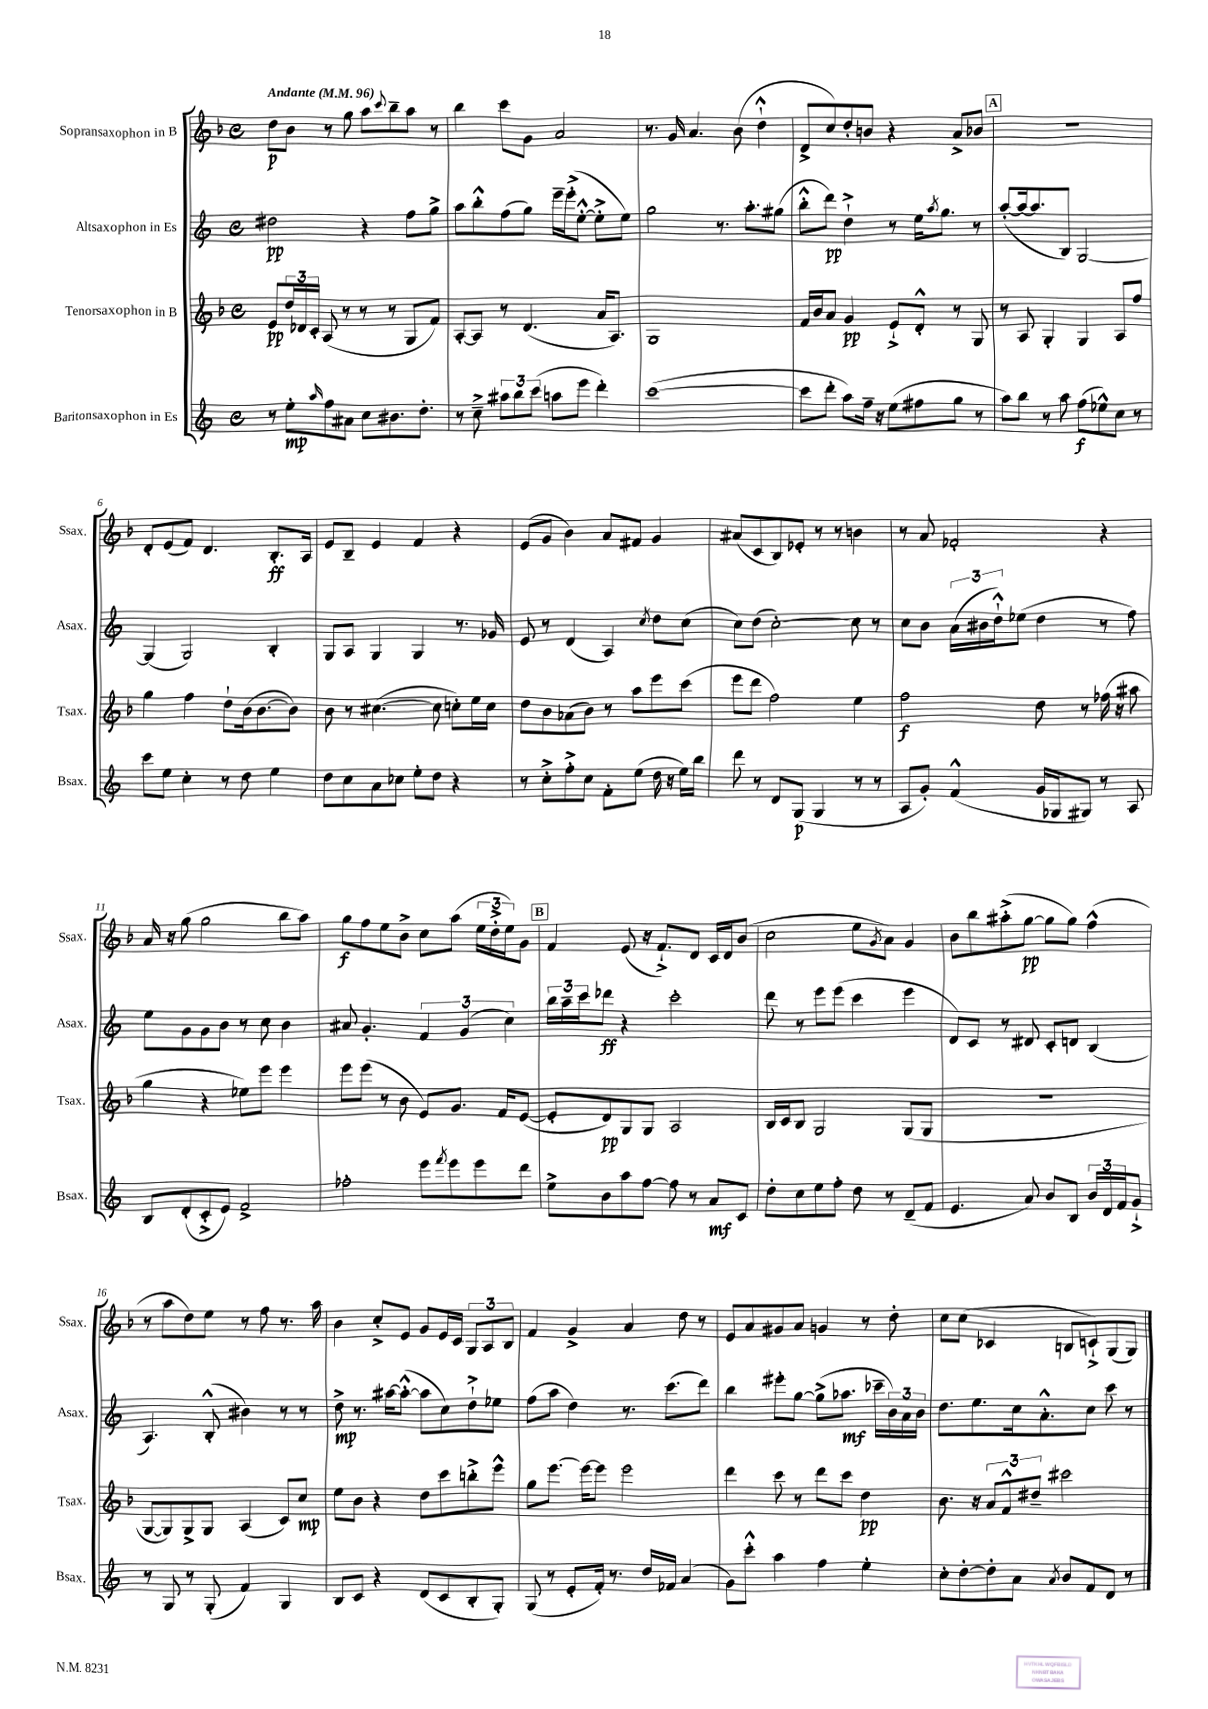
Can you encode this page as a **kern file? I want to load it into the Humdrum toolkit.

**kern	**dynam	**kern	**dynam	**kern	**dynam	**kern	**dynam
*part4	*part4	*part3	*part3	*part2	*part2	*part1	*part1
*staff4	*staff4	*staff3	*staff3	*staff2	*staff2	*staff1	*staff1
*I"Baritonsaxophon in Es	*	*I"Tenorsaxophon in B	*	*I"Altsaxophon in Es	*	*I"Sopransaxophon in B	*
*I'Bsax.	*	*I'Tsax.	*	*I'Asax.	*	*I'Ssax.	*
*clefG2	*	*clefG2	*	*clefG2	*	*clefG2	*
*k[]	*	*k[b-]	*	*k[]	*	*k[b-]	*
*M4/4	*	*M4/4	*	*M4/4	*	*M4/4	*
*met(c)	*	*met(c)	*	*met(c)	*	*met(c)	*
*MM96	*	*MM96	*	*MM96	*	*MM96	*
=1	=1	=1	=1	=1	=1	=1	=1
!	!	!	!	!	!	!LO:TX:a:B:t=Andante	!
8r	.	8e/L	pp	2dd#X\	pp	8dd\L	p
8ee'\L	mp	24dd/L	.	.	.	8b-\J	.
.	.	24d-X/	.	.	.	.	.
.	.	24c'/JJ	.	.	.	.	.
16qqaa/	.	.	.	.	.	.	.
8ff\	.	(8A/	.	.	.	8r	.
8a#X\J	.	8r	.	.	.	8gg\	.
8cc\L	.	8r	.	4r	.	8aa\L	.
.	.	.	.	.	.	8qqccc/	.
8.b#X\	.	8r	.	.	.	8bb-~\	.
.	.	8G/L	.	8ff\L	.	8aa\J	.
8.dd'\J	.	.	.	.	.	.	.
.	.	8f/J)	.	8gg^\J	.	8r	.
=2	=2	=2	=2	=2	=2	=2	=2
8r	.	[8A'/L	.	8aa\L	.	4bb-\	.
8cc~^\	.	8A/J]	.	8bb'^^\	.	.	.
12aa#X\L	.	8r	.	(8ff\	.	8ccc\L	.
12bb\	.	.	.	.	.	.	.
.	.	(4.d/	.	8gg\J)	.	8g\J	.
(12ccc\J	.	.	.	.	.	.	.
8aan\L	.	.	.	16eee~\LL	.	2a/	.
.	.	.	.	(16eee'^\J	.	.	.
8eee\J	.	.	.	[8ee'^^\J	.	.	.
4ddd'\)	.	16a/KL	.	8ee'^\L]	.	.	.
.	.	8.A/J)	.	.	.	.	.
.	.	.	.	8ee\J)	.	.	.
=3	=3	=3	=3	=3	=3	=3	=3
([1ccc	.	1G	.	2gg\	.	8.r	.
.	.	.	.	.	.	16g/	.
.	.	.	.	.	.	4.a/	.
.	.	.	.	8.r	.	.	.
.	.	.	.	.	.	(8b-\	.
.	.	.	.	8.aa'\L	.	.	.
.	.	.	.	.	.	4dd`^^\	.
.	.	.	.	(8gg#X\J	.	.	.
=4	=4	=4	=4	=4	=4	=4	=4
8ccc\L]	.	16f/LL	.	8bb'^^\L	.	8d^/L	.
.	.	16b-/J	.	.	.	.	.
8ddd'\J	.	8a/J	.	8ddd\J)	pp	8cc/)	.
8aa\L)	.	4g/	pp	4dd`^\	.	8dd'/	.
16ff~\Jk	.	.	.	.	.	8bn/J	.
16r	.	.	.	.	.	.	.
(8ee\L	.	8e`^/L	.	8r	.	4r	.
8ff#X\	.	8d'^^/J	.	16ee\KL	.	.	.
.	.	.	.	8qaa/	.	.	.
.	.	.	.	8.gg\J	.	.	.
8gg\J	.	8r	.	.	.	8a^/L	.
8r	.	8G/	.	8r	.	8b-X/J	.
!!LO:REH:place=s1:t=A
=5	=5	=5	=5	=5	=5	=5	=5
8aa\L)	.	8r	.	([8aa'/L	.	1r	.
8bb\J	.	8A/	.	16aa/k_	.	.	.
.	.	.	.	8.aa/]	.	.	.
8r	.	4G'/	.	.	.	.	.
8aa\	.	.	.	8B/J)	.	.	.
(8ff\L	f	4G/	.	[2G/	.	.	.
8ee-X^^\)	.	.	.	.	.	.	.
8cc\J	.	8A/L	.	.	.	.	.
8r	.	8ff/J	.	.	.	.	.
!!LO:LB:g=z
=6	=6	=6	=6	=6	=6	=6	=6
8ccc\L	.	4gg\	.	(4G/]	.	8d'/L	.
8ee\J	.	.	.	.	.	(8e/	.
4cc'\	.	4ff\	.	2G/)	.	8f/J)	.
.	.	.	.	.	.	4.d/	.
8r	.	8dd`\L	.	.	.	.	.
8dd\	.	(16b-\k	.	.	.	.	.
.	.	[8.b-\	.	.	.	.	.
4ee\	.	.	.	4B'/	.	8.B-'/L	ff
.	.	8b-\J])	.	.	.	.	.
.	.	.	.	.	.	16A/Jk	.
=7	=7	=7	=7	=7	=7	=7	=7
8dd\L	.	8b-\	.	8G/L	.	8e/L	.
8cc\	.	8r	.	8A/J	.	8B-~/J	.
8a\	.	([4.cc#X\	.	4G/	.	4e/	.
8cc-X\J	.	.	.	.	.	.	.
8ee'\L	.	.	.	4G/	.	4f/	.
8dd\J	.	8cc#\]	.	.	.	.	.
4r	.	8ccn'\L)	.	8.r	.	4r	.
.	.	16ee\L	.	.	.	.	.
.	.	16cc\JJ	.	16g-X/	.	.	.
=8	=8	=8	=8	=8	=8	=8	=8
8r	.	8dd\L	.	8e/	.	(8e/L	.
8cc'^\L	.	8b-\	.	8r	.	8g/J	.
8ff'^\	.	(8a-X\	.	(4d/	.	4b-\)	.
8cc\J	.	8b-\J)	.	.	.	.	.
8f'\L	.	8r	.	4A/)	.	8a/L	.
(8ee\J	.	8aa\L	.	.	.	8f#X/J	.
.	.	.	.	8qcc/	.	.	.
16dd\	.	8eee\	.	8dd\L	.	4g/	.
16r	.	.	.	.	.	.	.
16ee\LL)	.	(8ccc\J	.	(8cc\J	.	.	.
16bb\JJ	.	.	.	.	.	.	.
=9	=9	=9	=9	=9	=9	=9	=9
8ddd\	.	8eee\L	.	8cc\L)	.	(8a#X/L	.
8r	.	8ddd\J	.	(8dd\J	.	8c/	.
8d/L	.	2ff\)	.	[2cc'\)	.	8B-/)	.
(8G/J	p	.	.	.	.	8e-X'/J	.
4G/	.	.	.	.	.	8r	.
.	.	.	.	.	.	8r	.
8r	.	4ee\	.	8cc\]	.	4bn\	.
8r	.	.	.	8r	.	.	.
=10	=10	=10	=10	=10	=10	=10	=10
8A/L	.	2ff\	f	8cc\L	.	8r	.
8g'/J)	.	.	.	8b\J	.	8a/	.
(4f^^/	.	.	.	(24a\LL	.	2f-X'/	.
.	.	.	.	24b#X\	.	.	.
.	.	.	.	24dd`^^\J)	.	.	.
.	.	.	.	(8ee-X\J	.	.	.
16g/LL	.	8dd\	.	4dd\	.	.	.
16G-X/J	.	.	.	.	.	.	.
8G#X/J)	.	8r	.	.	.	.	.
8r	.	(16ff-X\	.	8r	.	4r	.
.	.	16r	.	.	.	.	.
8A/	.	8aa#X\	.	8ff\)	.	.	.
!!LO:LB:g=z
=11	=11	=11	=11	=11	=11	=11	=11
8B/L	.	4gg\	.	8ee\L	.	16a/	.
.	.	.	.	.	.	16r	.
(8d'/	.	.	.	8g\	.	(8gg\	.
8c'^/	.	4r	.	8g\	.	2gg\	.
8e/J)	.	.	.	8b\J	.	.	.
2f^/	.	8ee-X\L)	.	8r	.	.	.
.	.	8eee\J	.	8cc\	.	.	.
.	.	4eee\	.	4b\	.	8bb-\L	.
.	.	.	.	.	.	8aa\J)	.
=12	=12	=12	=12	=12	=12	=12	=12
2ff-X'\	.	8eee\L	.	8a#X/	.	8gg\L	f
.	.	(8eee\J	.	4.g'/	.	8ff\	.
.	.	8r	.	.	.	8ee\	.
.	.	8b-\	.	.	.	8b-^\J	.
8eee\L	.	8e/L)	.	6f/	.	8cc\L	.
8qfff/	.	.	.	.	.	.	.
8eee\	.	8.g/J	.	.	.	(8aa\J	.
.	.	.	.	(6g/	.	.	.
8eee\	.	.	.	.	.	24ee\LL	.
.	.	.	.	.	.	24dd'^\	.
.	.	16f/KL	.	.	.	.	.
.	.	.	.	6cc\)	.	24ee\J)	.
8ddd\J	.	([8e/J	.	.	.	8g\J	.
!!LO:REH:place=s1:t=B
=13	=13	=13	=13	=13	=13	=13	=13
8ee^\L	.	8e'/L]	.	24bb\LL	.	4f/	.
.	.	.	.	24aa~\	.	.	.
.	.	.	.	24ccc\J	.	.	.
8b\	.	8d/)	pp	8ddd-X\J	ff	.	.
8aa\	.	8G/	.	4r	.	(8e/	.
[8ff\J	.	8G/J	.	.	.	16r	.
.	.	.	.	.	.	8.f`^/L)	.
8ff\]	.	2A/	.	2ccc'\	.	.	.
8r	.	.	.	.	.	8d/J	.
8a/L	mf	.	.	.	.	16c/LL	.
.	.	.	.	.	.	16d/J	.
8c/J	.	.	.	.	.	(8b-/J	.
=14	=14	=14	=14	=14	=14	=14	=14
8dd'\L	.	16B-/LL	.	8ddd\	.	2cc\	.
.	.	16c/J	.	.	.	.	.
8cc\	.	8B-/J	.	8r	.	.	.
8ee\	.	2G/	.	8eee\L	.	.	.
8ff'\J	.	.	.	(8eee\J	.	.	.
8dd\	.	.	.	4ccc\	.	8ee\L	.
.	.	.	.	.	.	8qg/	.
8r	.	.	.	.	.	8a\J)	.
(8d~/L	.	(8G/L	.	4eee\	.	4g/	.
8f/J	.	8G/J	.	.	.	.	.
=15	=15	=15	=15	=15	=15	=15	=15
4.e/	.	1r	.	8d/L)	.	8b-\L	.
.	.	.	.	8c/J	.	8bb-\	.
.	.	.	.	8r	.	(8aa#X'^\	.
8a/)	.	.	.	8d#X/	.	[8gg\J	pp
8b/L	.	.	.	8c'/L	.	8gg\L]	.
8B/J	.	.	.	8dn/J	.	8gg\J)	.
24b/LL	.	.	.	(4B/	.	(4ff^^\	.
24d/	.	.	.	.	.	.	.
24f/J	.	.	.	.	.	.	.
8g`^/J	.	.	.	.	.	.	.
!!LO:LB:g=z
=16	=16	=16	=16	=16	=16	=16	=16
8r	.	[8G/L	.	4.A/)	.	8r	.
8G/	.	8G/])	.	.	.	8aa\L	.
8r	.	8G^/	.	.	.	8dd\)	.
(8G'/	.	8G/J	.	(8B'^^/	.	8ee\J	.
4f/)	.	(4A/	.	4b#X\)	.	8r	.
.	.	.	.	.	.	8ff\	.
4G/	.	8c/L)	.	8r	.	8.r	.
.	.	8cc/J	mp	8r	.	.	.
.	.	.	.	.	.	16aa\	.
=17	=17	=17	=17	=17	=17	=17	=17
8B/L	.	8ee\L	.	8dd^\	mp	4b-\	.
8c/J	.	8b-\J	.	8.r	.	.	.
4r	.	4r	.	.	.	8cc'^/L	.
.	.	.	.	[16aa#X\KL	.	.	.
.	.	.	.	(8aa#'^^\J_	.	8e/J	.
(8d/L	.	8dd\L	.	8aa#\L]	.	8g/L	.
8c/	.	8ccc\	.	8cc\)	.	16e/L	.
.	.	.	.	.	.	16c/JJ	.
8B'/	.	8bbn'^\	.	8dd`^\	.	12G/L	.
.	.	.	.	.	.	12A/	.
8G'/J)	.	8eee^^\J	.	8ee-X\J	.	.	.
.	.	.	.	.	.	12B-/J	.
=18	=18	=18	=18	=18	=18	=18	=18
(8G/	.	8gg\L	.	(8ff\L	.	4f/	.
8r	.	[8.eee\J	.	8aa\J	.	.	.
8e'/L	.	.	.	4dd\)	.	4g^/	.
.	.	16eee\KL_	.	.	.	.	.
16f'/Jk)	.	8eee\J]	.	.	.	.	.
8.r	.	.	.	.	.	.	.
.	.	2eee\	.	8.r	.	4a/	.
16dd/LL	.	.	.	.	.	.	.
16f-X/JJ	.	.	.	(8.ccc\L	.	.	.
(4a/	.	.	.	.	.	8dd\	.
.	.	.	.	8ddd\J)	.	8r	.
=19	=19	=19	=19	=19	=19	=19	=19
8g\L)	.	4ddd\	.	4bb\	.	8e/L	.
8ccc'^^\J	.	.	.	.	.	8a/	.
4aa\	.	8ccc\	.	8eee#X'\L	.	8g#X/	.
.	.	8r	.	[8gg\J	.	8a/J	.
4ff\	.	8ddd\L	.	(8gg^\L]	.	4gn/	.
.	.	8ccc\J	.	8.aa-X\J	mf	.	.
4ee'\	.	4dd\	pp	.	.	8r	.
.	.	.	.	16ccc-X~\LL	.	.	.
.	.	.	.	24b\)	.	8dd'\	.
.	.	.	.	24a\	.	.	.
.	.	.	.	24b\JJ	.	.	.
=20	=20	=20	=20	=20	=20	=20	=20
8cc'\L	.	8.b-\	.	8.dd\L	.	8cc\L	.
[8dd'\	.	.	.	.	.	(8cc\J	.
.	.	16r	.	8.ee\	.	.	.
8dd'\]	.	12a/L	.	.	.	4c-X/	.
.	.	12f^^/	.	.	.	.	.
8a\J	.	.	.	16cc\k	.	.	.
.	.	12dd#X~/J	.	.	.	.	.
.	.	.	.	8.a'^^\	.	.	.
8qa/	.	.	.	.	.	.	.
8b/L	.	2ccc#X\	.	.	.	8Bn/L	.
8f/	.	.	.	8cc\J	.	8cn`^/)	.
8d/J	.	.	.	8ccc\	.	(8G/	.
8r	.	.	.	8r	.	8G/J)	.
==	==	==	==	==	==	==	==
*-	*-	*-	*-	*-	*-	*-	*-
